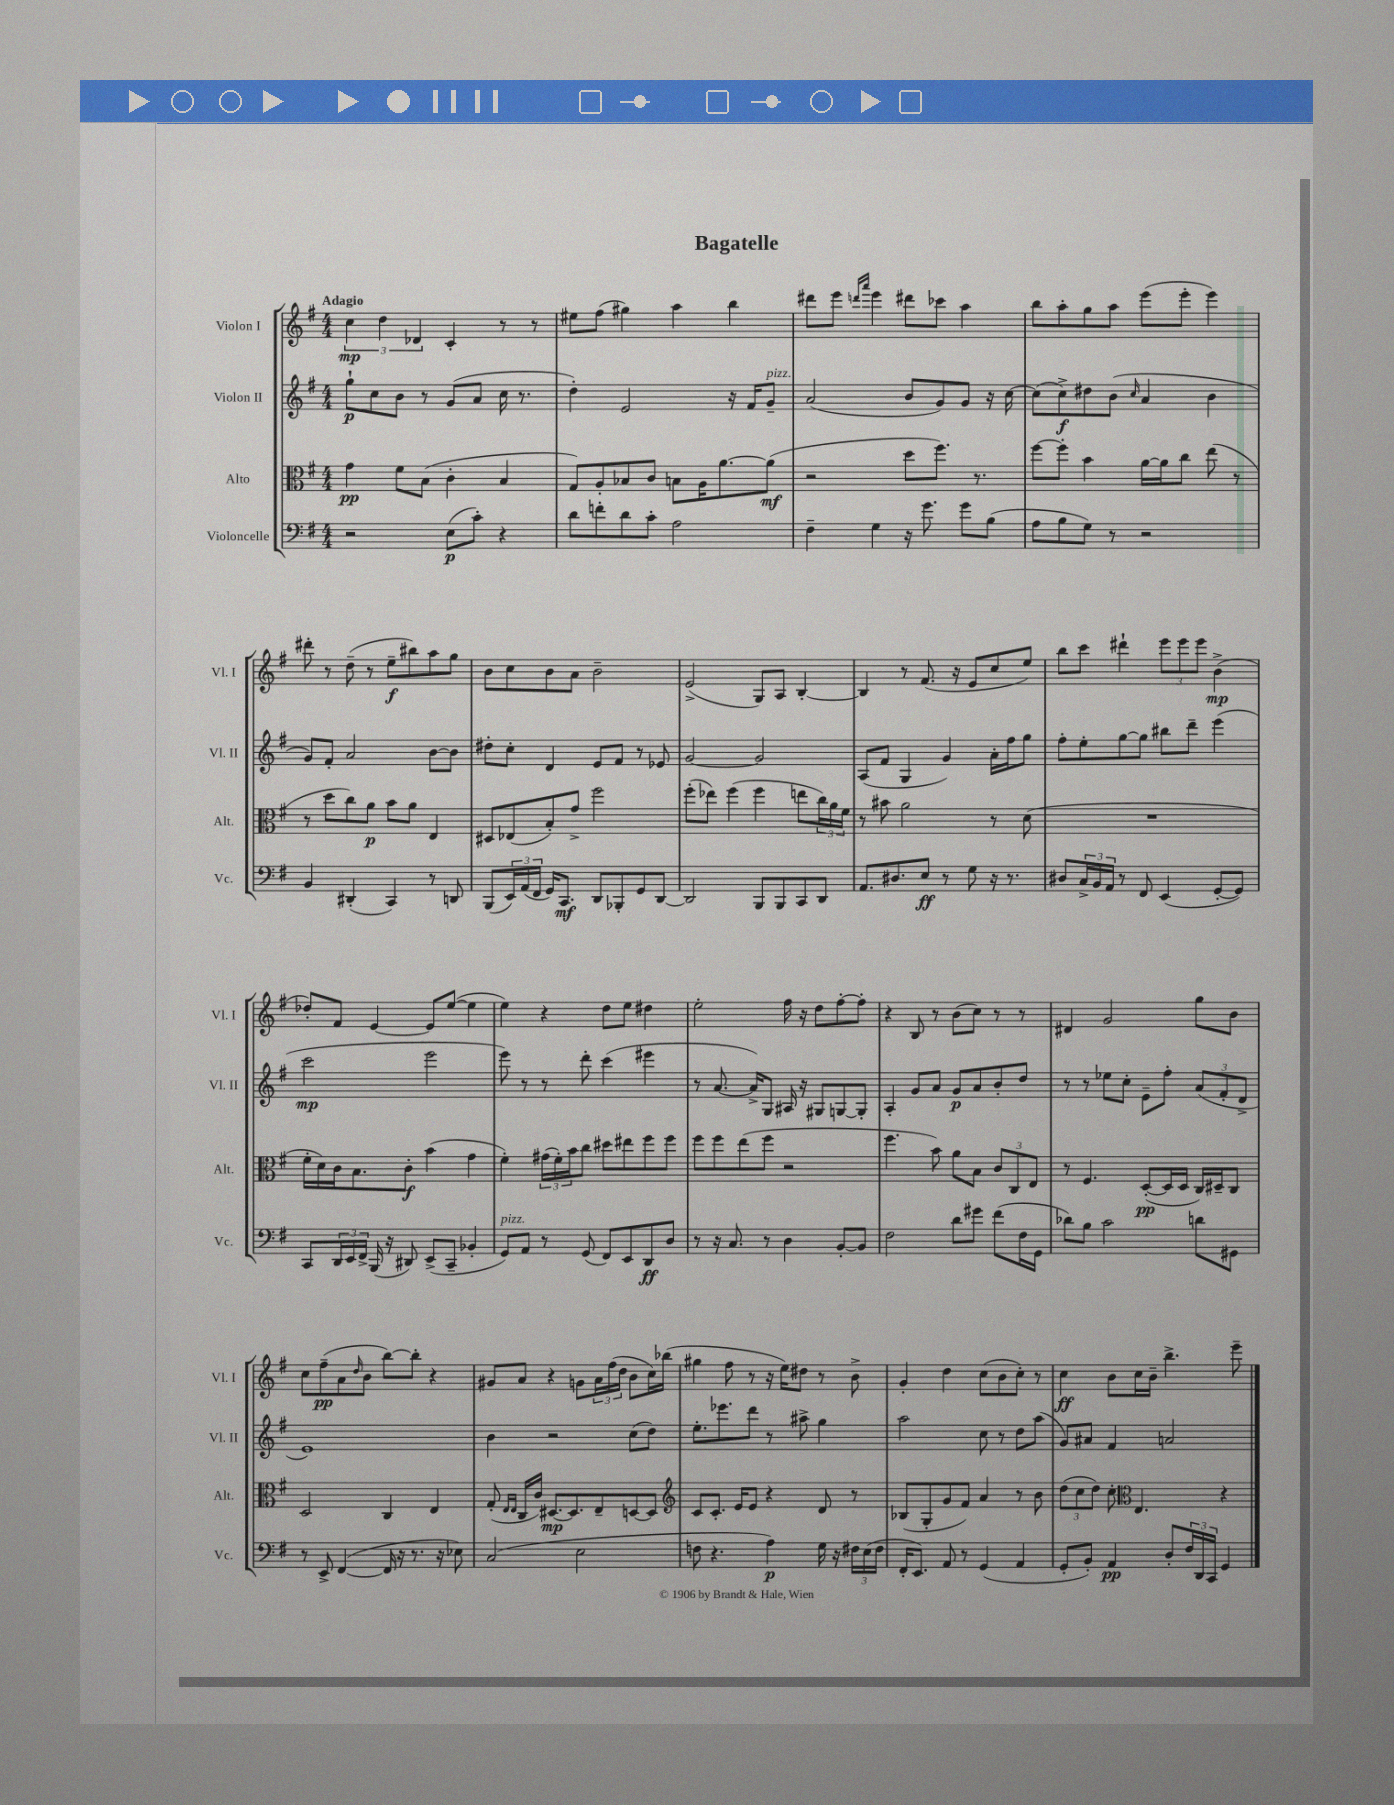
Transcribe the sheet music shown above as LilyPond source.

\header { title = "Bagatelle" }
<<
\new StaffGroup <<
\new Staff = "s0" \with { instrumentName = "Violon I" shortInstrumentName = "Vl. I" } {
    \clef treble \key g \major \numericTimeSignature \time 4/4 \tempo "Adagio"
    \tuplet 3/2 { c''4\mp d''4 des'4 } c'4-. r8 r8 |
    eis''8 fis''8( gis''4) a''4 b''4 |
    dis'''8 e'''8 \grace { d'''16 a'''16 } e'''4 dis'''8 ces'''8 a''4 |
    b''8 a''8-. g''8 a''8 e'''8( e'''8-. e'''4) |
    dis'''8-. r8 d''8--( r8 e''8--\f bis''8) a''8 g''8 |
    b'8 c''8 b'8 a'8 b'2-- |
    e'2->( g8) a8 b4~-. |
    b4 r8 fis'8.( r16 e'8 c''8 e''8) |
    b''8 c'''8 dis'''4-! \tuplet 3/2 { e'''8 e'''8 e'''8 } b'4->\mp( |
    des''8-.) fis'8 e'4~ e'8 e''8~( e''4 |
    e''4) r4 d''8 e''8 dis''4 |
    e''2-. fis''16 r16 d''8 fis''8~-. fis''8-. |
    r4 b8 r8 b'8( c''8) r8 r8 |
    dis'4 g'2 g''8 b'8 |
    c''8 fis''8--\pp( a'8 \grace { d''16 } b'8 b''8~) b''8-. r4 |
    gis'8 a'8 r4 g'8 \tuplet 3/2 { a'16 fis''16( d''16 } b'8 c''16) bes''16( |
    gis''4 fis''8 r8 r16 e''16) dis''8 r8 b'8-> |
    g'4-. d''4 c''8( b'8 c''8-.) r8 |
    c''4\ff b'8 c''16 b'16-- b''4.-> e'''8-- \bar "|." |
}
\new Staff = "s1" \with { instrumentName = "Violon II" shortInstrumentName = "Vl. II" } {
    \clef treble \key g \major \numericTimeSignature \time 4/4
    g''8-!\p c''8 b'8 r8 g'8( a'8 c''16 r8. |
    d''4-.) e'2 r16 fis'16 g'8--^\markup { \italic "pizz." } |
    a'2( b'8 g'8) g'8 r16 c''16~ |
    c''8( c''8->\f) dis''8 b'8( \grace { c''16 } a'4 b'4 |
    g'8) fis'8-. a'2 b'8~ b'8 |
    dis''8-. c''8-. d'4 e'8 fis'8 r8 ees'8 |
    g'2~ g'2 |
    a8( fis'8 g4 g'4) a'16-. fis''16 g''8 |
    fis''8-. e''8-. g''8~ g''8 bis''8 d'''8-- e'''4( |
    c'''2\mp e'''2 |
    e'''8) r8 r8 d'''8-. c'''4( eis'''4 |
    r8 a'8.~ a'16->) g8 ais16 r16 gis8 g8~ g8-. |
    a4-. g'8 a'8 g'8\p a'8 b'8-. d''8 |
    r8 r8 ees''8 c''8-. e'8-- fis''8-. \tuplet 3/2 { a'8( fis'8-. d'8-> } |
    e'1) |
    b'4 r2 c''8( d''8) |
    e''8.-. ees'''8. d'''8 r8 ais''8-> g''4 |
    a''2 c''8 r8 d''8 a''8( |
    g'8) ais'8 fis'4 a'2 \bar "|." |
}
\new Staff = "s2" \with { instrumentName = "Alto" shortInstrumentName = "Alt." } {
    \clef alto \key g \major \numericTimeSignature \time 4/4
    g'4\pp fis'8 b8( c'4-. b4 |
    g8) a8-. bes8 c'8 b8 a16 a'8.~ a'8\mf( |
    r2 d''8 fis''8.) r8. |
    fis''8~ fis''8-. b'4 a'16~ a'16 c''8 e''8( r8 |
    r8 d''8 c''8) a'8\p b'8 a'8 e4 |
    dis8 ees8( b8-.) g'8-> fis''2 |
    fis''8-.( ees''8) fis''4( fis''4 e''8 \tuplet 3/2 { c''16) a'16 fis'16 } |
    r8 bis'8 a'2 r8 d'8( |
    R1 |
    fis'16-. d'16) c'16 b8. c'8-.\f b'4( g'4 |
    fis'4-.) \tuplet 3/2 { gis'16( fis'16-.) b'16 } c''8 dis''8 eis''8 fis''8 fis''8 |
    fis''8 fis''8 e''8( fis''8 r2 |
    fis''4. b'8) a'8 b8 \tuplet 3/2 { c'8 c8 e8 } |
    r8 fis4. d8~-.\pp( d16 d16 c16) dis16-- c8 |
    d2 c4 e4 |
    g8-.( \grace { e16 e16 } c16 c'16) dis8.~\mp dis8. e8-- d8~ d8 |
    \clef treble c'8 c'8.-. e'16 e'8 r4 d'8 r8 |
    bes8( g8-. g'8 fis'8) a'4 r8 b'8 |
    \tuplet 3/2 { d''8( c''8 d''8) } c''8-. \clef alto e4. r4 \bar "|." |
}
\new Staff = "s3" \with { instrumentName = "Violoncelle" shortInstrumentName = "Vc." } {
    \clef bass \key g \major \numericTimeSignature \time 4/4
    r2 e8\p( c'8-.) r4 |
    d'8 f'8-. d'8 c'8-. a2 |
    fis4-- g4 r16 g'8. g'8 b8( |
    a8 b8 g8) r8 r2 |
    b,4 dis,4-.( c,4) r8 d,8 |
    b,,8( \tuplet 3/2 { e,16) a,16( fis,16 } g,16) c,8.\mf d,8 bes,,8-. g,8 d,8~ |
    d,2 b,,8 b,,8 c,8 d,8 |
    a,8. dis8. e8\ff r8 g8 r16 r8. |
    dis8 \tuplet 3/2 { c16-> b,16 a,16 } r8 fis,8 e,4( g,8~-. g,8) |
    c,8 \tuplet 3/2 { d,16 e,16 fis,16-> } b,,16( r16 dis,8) e,8->( c,8-- bes,4-. |
    g,8^\markup { \italic "pizz." }) a,8 r8 g,8( fis,8) e,8 d,8\ff d8 |
    r8 r16 c8. r8 d4 b,8~-. b,8 |
    fis2 d'8 gis'8 fis'8( fis16 g,16 |
    des'8) b8 c'2 d'8 gis,8 |
    r8 e,8-> fis,4~( fis,16 r16 r8. r16 ees8) |
    c2( e2 |
    f8 r4. a4\p) g16 r16 \tuplet 3/2 { fis16 e16( fis16 } |
    fis,16-. e,8.) a,8 r8 g,4( a,4 |
    g,8-. b,8-.) a,4\pp d8-. \tuplet 3/2 { fis16 d,16 c,16 } g,4 \bar "|." |
}
>>
>>
\layout { \context { \Score \remove "Bar_number_engraver" } }
